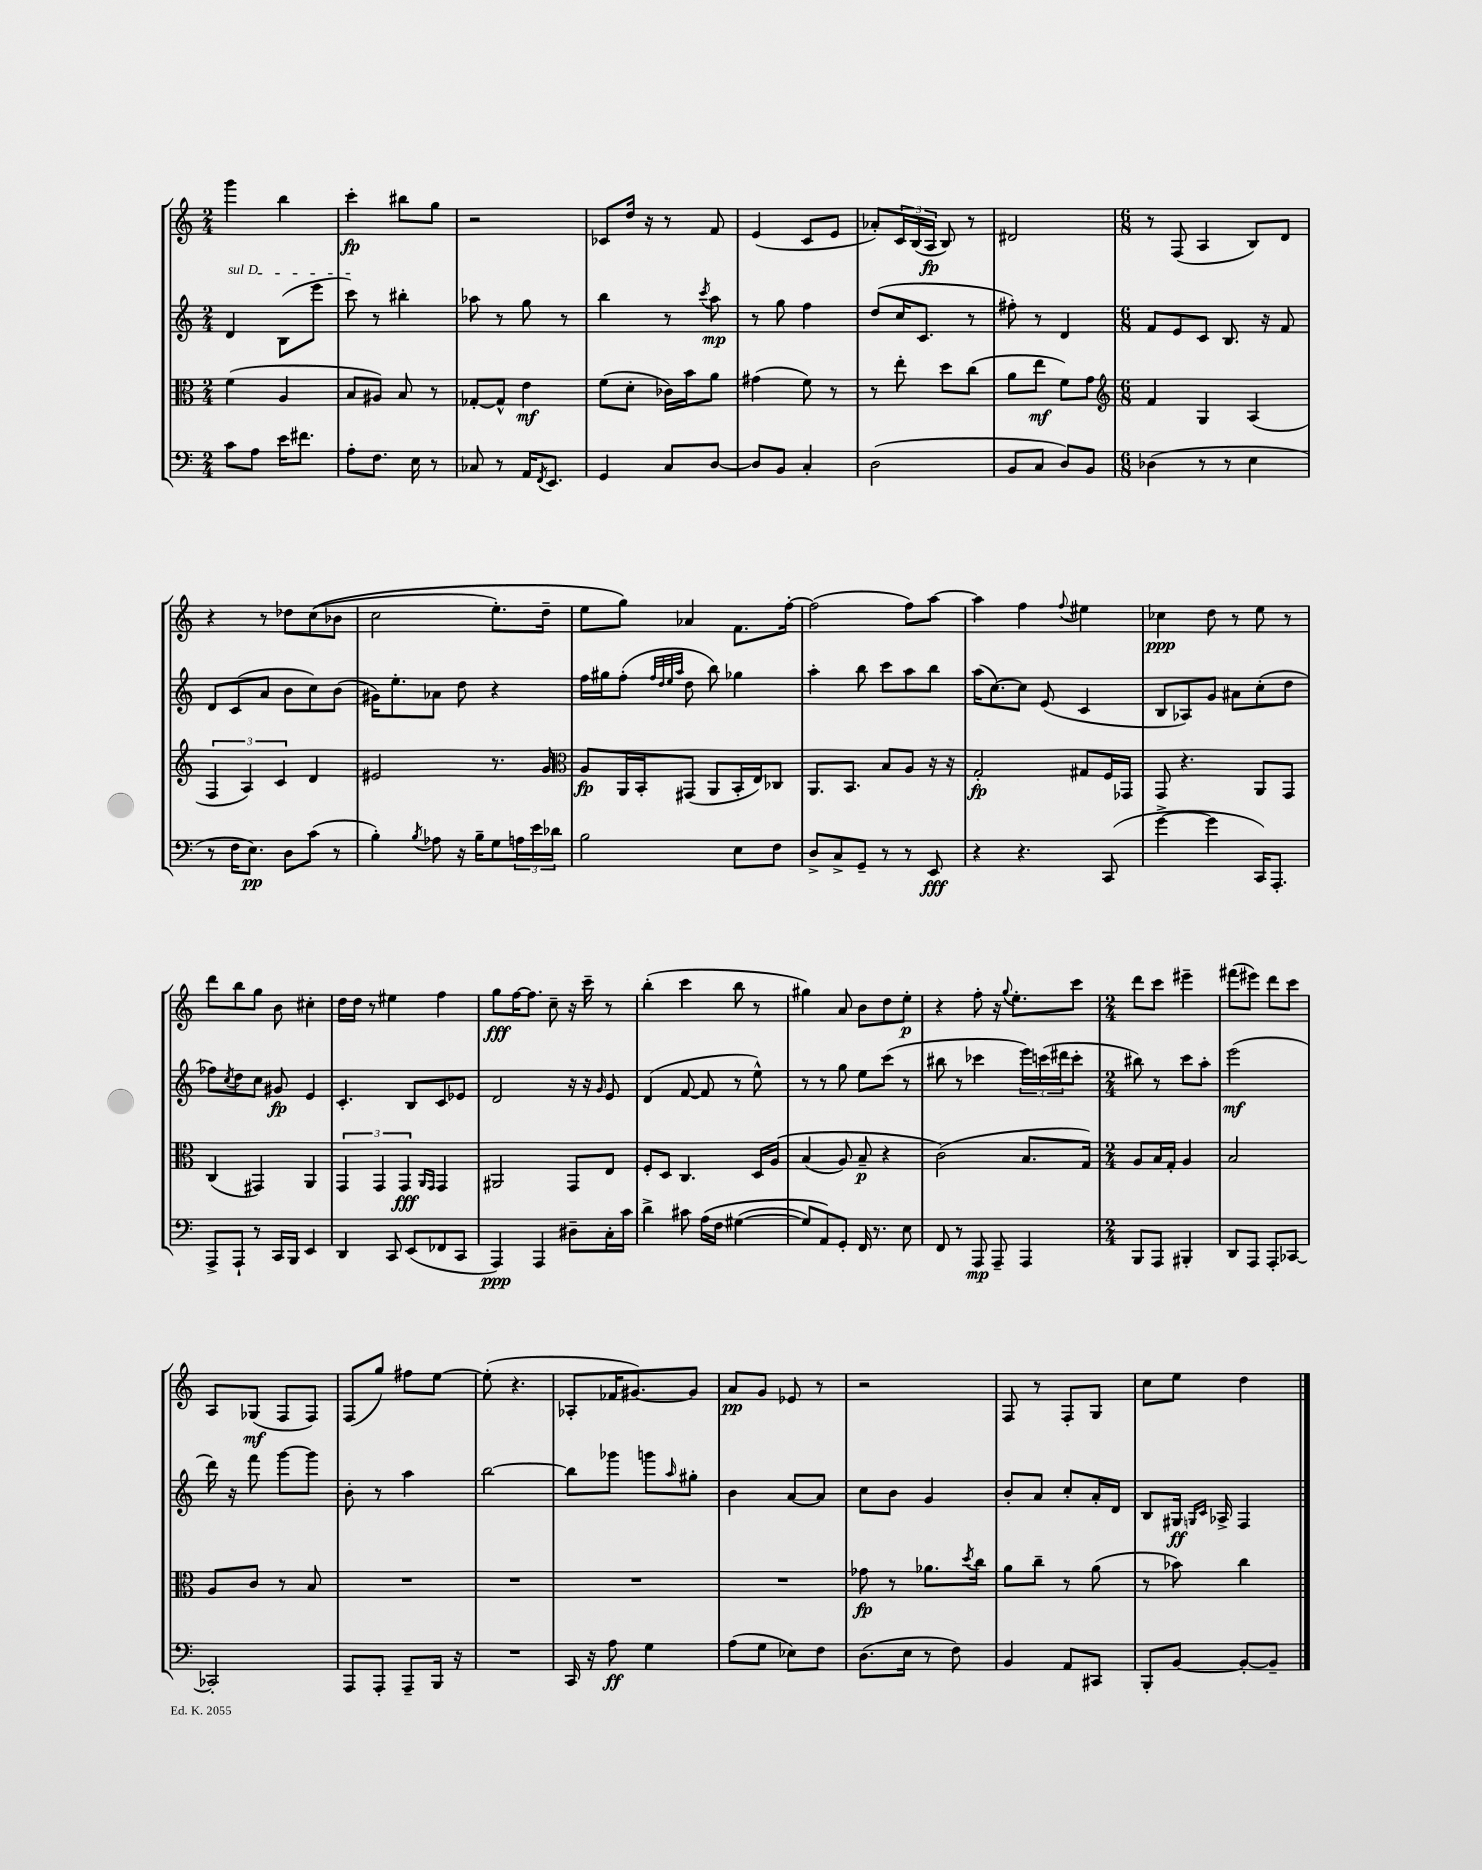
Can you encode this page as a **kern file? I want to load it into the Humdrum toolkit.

**kern	**dynam	**kern	**dynam	**kern	**dynam	**kern	**dynam
*part4	*part4	*part3	*part3	*part2	*part2	*part1	*part1
*staff4	*staff4	*staff3	*staff3	*staff2	*staff2	*staff1	*staff1
*clefF4	*	*clefC3	*	*clefG2	*	*clefG2	*
*k[]	*	*k[]	*	*k[]	*	*k[]	*
*M2/4	*	*M2/4	*	*M2/4	*	*M2/4	*
=100	=100	=100	=100	=100	=100	=100	=100
!	!	!	!	!LO:TX:a:i:t=sul D	!	!	!
8c\L	.	(4f\	.	4d/	.	4ggg\	.
8A\J	.	.	.	.	.	.	.
16e\KL	.	4A/	.	(8B\L	.	4bb\	.
8.f#X\J	.	.	.	.	.	.	.
.	.	.	.	8eee\J	.	.	.
=101	=101	=101	=101	=101	=101	=101	=101
8A'\L	.	8B/L	.	8ccc\)	.	4ccc'\	fp
8.F\J	.	8A#X/J)	.	8r	.	.	.
.	.	8B/	.	4bb#X'\	.	8bb#X\L	.
16E\	.	.	.	.	.	.	.
8r	.	8r	.	.	.	8gg\J	.
=102	=102	=102	=102	=102	=102	=102	=102
8C-X/	.	[8G-X'/L	.	8aa-X\	.	2r	.
8r	.	8G-^^/J]	.	8r	.	.	.
16AA/KL	.	4e\	mf	8gg\	.	.	.
8qFF/	.	.	.	.	.	.	.
8.EE/J	.	.	.	.	.	.	.
.	.	.	.	8r	.	.	.
=103	=103	=103	=103	=103	=103	=103	=103
4GG/	.	(8f\L	.	4bb\	.	8c-X/L	.
.	.	8d'\J	.	.	.	16dd/Jk	.
.	.	.	.	.	.	16r	.
8C/L	.	16c-X\LL)	.	8r	.	8r	.
.	.	16b\J	.	.	.	.	.
.	.	.	.	8qccc/	.	.	.
[8D/J	.	8a\J	.	8aa\	mp	8f/	.
=104	=104	=104	=104	=104	=104	=104	=104
8D/L]	.	(4g#X\	.	8r	.	(4e/	.
8BB/J	.	.	.	8gg\	.	.	.
4C'/	.	8f\)	.	4ff\	.	8c/L	.
.	.	8r	.	.	.	8e/J	.
=105	=105	=105	=105	=105	=105	=105	=105
(2D\	.	8r	.	(8dd/L	.	8a-X'/L)	.
.	.	8ee'\	.	16cc/K	.	24c/L	.
.	.	.	.	.	.	(24B/	.
.	.	.	.	8.c/J	.	.	.
.	.	.	.	.	.	24A/JJ	fp
.	.	8dd\L	.	.	.	8B/)	.
.	.	(8cc\J	.	8r	.	8r	.
=106	=106	=106	=106	=106	=106	=106	=106
8BB/L	.	8a\L	.	8ff#X'\)	.	2d#X/	.
8C/J	.	8ee\J	mf	8r	.	.	.
8D/L)	.	8f\L)	.	4d/	.	.	.
8BB/J	.	8g\J	.	.	.	.	.
=107	=107	=107	=107	=107	=107	=107	=107
*	*	*clefG2	*	*	*	*	*
*M6/8	*	*M6/8	*	*M6/8	*	*M6/8	*
(4D-X\	.	4f/	.	8f/L	.	8r	.
.	.	.	.	8e/	.	(8F/	.
8r	.	4G/	.	8c/J	.	4A/	.
8r	.	.	.	8.B/	.	.	.
4E\	.	(4A/	.	.	.	8B/L)	.
.	.	.	.	16r	.	.	.
.	.	.	.	8f/	.	8d/J	.
!!LO:LB:g=z
=108	=108	=108	=108	=108	=108	=108	=108
8r	.	6F/	.	8d/L	.	4r	.
16F\KL	.	.	.	(8c/	.	.	.
.	.	6A/)	.	.	.	.	.
8.E\J)	pp	.	.	.	.	.	.
.	.	.	.	8a/J	.	8r	.
.	.	6c/	.	.	.	.	.
8D\L	.	.	.	8b\L	.	8dd-X\L	.
(8c\J	.	4d/	.	8cc\)	.	((8cc\	.
8r	.	.	.	(8b\J	.	8b-X\J	.
=109	=109	=109	=109	=109	=109	=109	=109
4B'\)	.	2e#X/	.	16g#X\KL)	.	2cc\	.
.	.	.	.	8.ee'\	.	.	.
8qB/	.	.	.	.	.	.	.
8A-X\	.	.	.	8a-X\J	.	.	.
16r	.	.	.	8dd\	.	.	.
16B~\KL	.	.	.	.	.	.	.
8G\	.	8.r	.	4r	.	8.ee'\L)	.
24An\L	.	.	.	.	.	.	.
24e\	.	.	.	.	.	.	.
.	.	16g/	.	.	.	16dd~\Jk	.
24d-X\JJ	.	.	.	.	.	.	.
=110	=110	=110	=110	=110	=110	=110	=110
*	*	*clefC3	*	*	*	*	*
2B\	.	8A/L	fp	16ff\LL	.	8ee\L	.
.	.	.	.	16gg#X\J	.	.	.
.	.	16AA/L	.	(8ff'\J	.	8gg\J)	.
.	.	16BB'/J	.	.	.	.	.
.	.	.	.	32qqff/LLL	.	.	.
.	.	.	.	32qqdd/	.	.	.
.	.	.	.	32qqee/	.	.	.
.	.	.	.	32qqaa/JJJ	.	.	.
.	.	(8GG#X/J	.	8dd\	.	4a-X/	.
.	.	8AA/L	.	8bb\)	.	.	.
8E\L	.	16BB'/L	.	4gg-X\	.	8.f\L	.
.	.	16E/J)	.	.	.	.	.
8F\J	.	8C-X/J	.	.	.	.	.
.	.	.	.	.	.	[16ff'\Jk	.
=111	=111	=111	=111	=111	=111	=111	=111
8D^/L	.	8.AA/L	.	4aa'\	.	(2ff\]	.
8C^/	.	.	.	.	.	.	.
.	.	8.BB/J	.	.	.	.	.
8GG~/J	.	.	.	8bb\	.	.	.
8r	.	8B/L	.	8ccc\L	.	.	.
8r	.	8A/J	.	8aa\	.	8ff\L)	.
8EE/	fff	16r	.	8bb\J	.	[8aa\J	.
.	.	16r	.	.	.	.	.
=112	=112	=112	=112	=112	=112	=112	=112
4r	.	2G'/	fp	(16aa\KL	.	4aa\]	.
.	.	.	.	[8.cc\)	.	.	.
4.r	.	.	.	8cc\J]	.	4ff\	.
.	.	.	.	(8e/	.	.	.
.	.	.	.	.	.	8qqff/	.
.	.	8G#X/L	.	4c/	.	4ee#X\	.
(8CC/	.	16F/L	.	.	.	.	.
.	.	16GG-X/JJ	.	.	.	.	.
=113	=113	=113	=113	=113	=113	=113	=113
[4g^\	.	8GG/	.	8B/L	.	4cc-X\	ppp
.	.	4.r	.	8A-X/)	.	.	.
4g\]	.	.	.	8g/J	.	8dd\	.
.	.	.	.	8a#X\L	.	8r	.
16CC/KL)	.	8AA/L	.	(8cc'\	.	8ee\	.
8.AAA'/J	.	.	.	.	.	.	.
.	.	8GG/J	.	8dd\J	.	8r	.
!!LO:LB:g=z
=114	=114	=114	=114	=114	=114	=114	=114
8AAA^/L	.	(4C/	.	8ff-X\L)	.	8ddd\L	.
.	.	.	.	8qcc/	.	.	.
8AAA`/J	.	.	.	8dd\	.	8bb\	.
8r	.	4GG#X/)	.	8cc\J	.	8gg\J	.
16CC/LL	.	.	.	8g#X/	fp	8b\	.
16BBB/JJ	.	.	.	.	.	.	.
4EE/	.	4AA/	.	4e/	.	4cc#X'\	.
=115	=115	=115	=115	=115	=115	=115	=115
4DD/	.	6GG/	.	4.c'/	.	16dd\LL	.
.	.	.	.	.	.	16dd\JJ	.
.	.	.	.	.	.	8r	.
.	.	6GG/	.	.	.	.	.
8CC/	.	.	.	.	.	4ee#X\	.
.	.	6GG/	fff	.	.	.	.
(8EE/L	.	.	.	8B/L	.	.	.
.	.	16qqAA/LL	.	.	.	.	.
.	.	16qqGG/JJ	.	.	.	.	.
8FF-X/	.	4GG/	.	8c/	.	4ff\	.
8CC/J	.	.	.	8e-X/J	.	.	.
=116	=116	=116	=116	=116	=116	=116	=116
4AAA/)	ppp	2AA#X/	.	2d/	.	8gg\L	fff
.	.	.	.	.	.	[16ff\K	.
.	.	.	.	.	.	8.ff\J]	.
4AAA/	.	.	.	.	.	.	.
.	.	.	.	.	.	8cc~\	.
8D#X~\L	.	8GG/L	.	16r	.	16r	.
.	.	.	.	16r	.	16ccc~\	.
.	.	.	.	16qqg/	.	.	.
16C'\L	.	8E/J	.	8e/	.	8r	.
16c\JJ	.	.	.	.	.	.	.
=117	=117	=117	=117	=117	=117	=117	=117
4d^\	.	8F'/L	.	(4d/	.	(4bb'\	.
.	.	8D/J	.	.	.	.	.
8c#X\	.	4.C/	.	[8f/	.	4ccc\	.
(16A\LL	.	.	.	8f/]	.	.	.
16F\JJ	.	.	.	.	.	.	.
([4G#X\	.	.	.	8r	.	8bb\	.
.	.	16D/LL	.	8ee^^\)	.	8r	.
.	.	(16A/JJ	.	.	.	.	.
=118	=118	=118	=118	=118	=118	=118	=118
8G#/L])	.	(4B/	.	8r	.	4gg#X\)	.
8AA/)	.	.	.	8r	.	.	.
8GG'/J	.	8A/)	.	8gg\	.	8a/	.
16FF/	.	8B~/	p	8ee\L	.	8b\L	.
8.r	.	.	.	.	.	.	.
.	.	4r	.	(8ccc\J	.	8dd\	.
8E\	.	.	.	8r	.	8ee'\J	p
=119	=119	=119	=119	=119	=119	=119	=119
8FF/	.	(2c\)	.	8bb#X\	.	4r	.
8r	.	.	.	8r	.	.	.
8AAA/	mp	.	.	4ccc-X\	.	8ff'\	.
8AAA~/	.	.	.	.	.	16r	.
.	.	.	.	.	.	8qqgg/	.
.	.	.	.	.	.	8.ee'\L	.
4AAA/	.	8.B/L	.	24eee\LL)	.	.	.
.	.	.	.	(24cccn\	.	.	.
.	.	.	.	24ddd#X\J	.	.	.
.	.	.	.	8ccc'\J	.	8ccc\J	.
.	.	16G/Jk)	.	.	.	.	.
=120	=120	=120	=120	=120	=120	=120	=120
*M2/4	*	*M2/4	*	*M2/4	*	*M2/4	*
8BBB/L	.	8A/L	.	8bb#X\)	.	8ddd\L	.
8AAA/J	.	16B/L	.	8r	.	8ccc\J	.
.	.	16G'/JJ	.	.	.	.	.
4BBB#X'/	.	4A/	.	8ccc\L	.	4eee#X~\	.
.	.	.	.	8aa'\J	.	.	.
=121	=121	=121	=121	=121	=121	=121	=121
8DD/L	.	2B/	.	(2eee\	mf	(8fff#X\L	.
8AAA/J	.	.	.	.	.	8eee#X\J)	.
8AAA'/L	.	.	.	.	.	8ddd\L	.
[8CC-X/J	.	.	.	.	.	8ccc\J	.
!!LO:LB:g=z
=122	=122	=122	=122	=122	=122	=122	=122
2CC-X'/]	.	8A/L	.	16ddd\)	.	8A/L	.
.	.	.	.	16r	.	.	.
.	.	8c/J	.	8fff\	.	(8G-X/J	mf
.	.	8r	.	[8ggg\L	.	8F/L	.
.	.	8B/	.	8ggg\J]	.	8F/J)	.
=123	=123	=123	=123	=123	=123	=123	=123
8AAA/L	.	2r	.	8b'\	.	(8F/L	.
8AAA'/J	.	.	.	8r	.	8gg/J)	.
8AAA~/L	.	.	.	4aa\	.	8ff#X\L	.
16BBB/Jk	.	.	.	.	.	[8ee\J	.
16r	.	.	.	.	.	.	.
=124	=124	=124	=124	=124	=124	=124	=124
2r	.	2r	.	[2bb\	.	(8ee'\]	.
.	.	.	.	.	.	4.r	.
=125	=125	=125	=125	=125	=125	=125	=125
16CC/	.	2r	.	8bb\L]	.	8A-X'/L	.
16r	.	.	.	.	.	.	.
8A\	ff	.	.	8ggg-X\J	.	16f-X/K	.
.	.	.	.	.	.	[8.g#X/)	.
4G\	.	.	.	8gggn\L	.	.	.
.	.	.	.	16qqaa/	.	.	.
.	.	.	.	8gg#X'\J	.	8g#/J]	.
=126	=126	=126	=126	=126	=126	=126	=126
(8A\L	.	2r	.	4b\	.	8a/L	pp
8G\J	.	.	.	.	.	8g/J	.
8E-X\L)	.	.	.	[8a/L	.	8e-X/	.
8F\J	.	.	.	8a/J]	.	8r	.
=127	=127	=127	=127	=127	=127	=127	=127
(8.D\L	.	8g-X\	fp	8cc\L	.	2r	.
.	.	8r	.	8b\J	.	.	.
16E\Jk	.	.	.	.	.	.	.
8r	.	8.a-X\L	.	4g/	.	.	.
8F\)	.	.	.	.	.	.	.
.	.	8qdd/	.	.	.	.	.
.	.	16cc\Jk	.	.	.	.	.
=128	=128	=128	=128	=128	=128	=128	=128
4BB/	.	8a\L	.	8b'/L	.	8F/	.
.	.	8cc~\J	.	8a/J	.	8r	.
8AA/L	.	8r	.	8cc'/L	.	8F'/L	.
8CC#X/J	.	(8a\	.	16a'/L	.	8G/J	.
.	.	.	.	16d/JJ	.	.	.
=129	=129	=129	=129	=129	=129	=129	=129
8BBB'/L	.	8r	.	8B/L	.	8cc\L	.
[8BB/J	.	8b-X\)	.	16G#X/Jk	ff	8ee\J	.
.	.	.	.	16qqGn/LL	.	.	.
.	.	.	.	16qqc/JJ	.	.	.
.	.	.	.	16A-X^/	.	.	.
8BB'/L_	.	4cc\	.	4F/	.	4dd\	.
8BB~/J]	.	.	.	.	.	.	.
==	==	==	==	==	==	==	==
*-	*-	*-	*-	*-	*-	*-	*-
